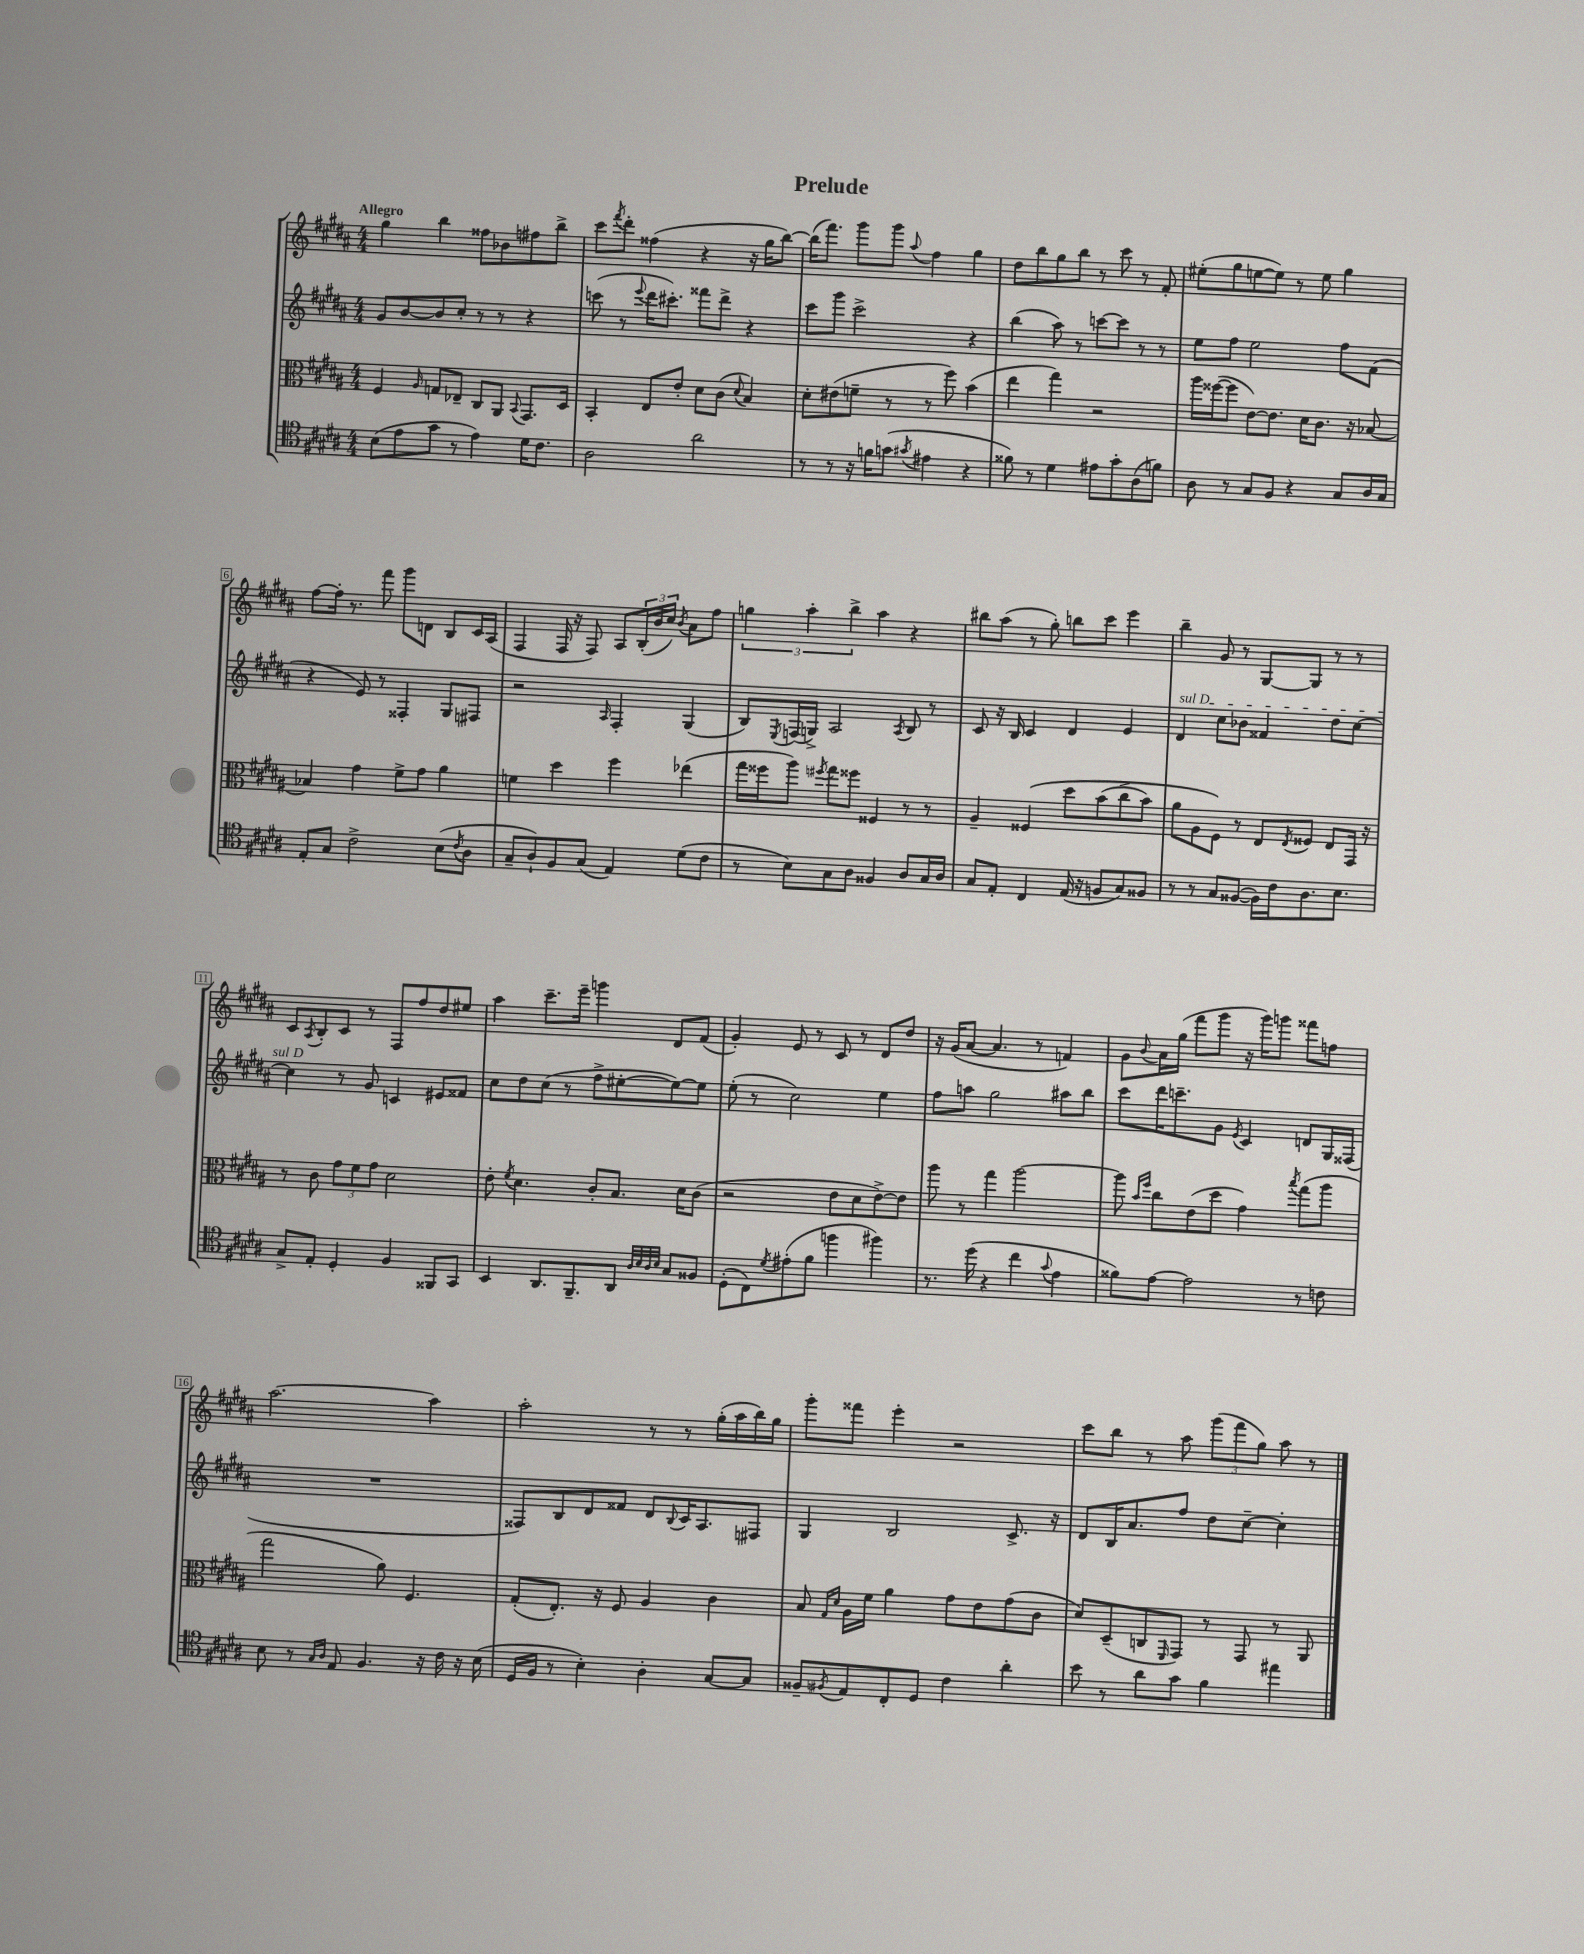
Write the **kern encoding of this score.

**kern	**kern	**kern	**kern
*staff4	*staff3	*staff2	*staff1
*clefC4	*clefC3	*clefG2	*clefG2
*k[f#c#g#d#a#]	*k[f#c#g#d#a#]	*k[f#c#g#d#a#]	*k[f#c#g#d#a#]
*M4/4	*M4/4	*M4/4	*M4/4
(8B	4F#	8g#	4gg#
8e	.	[8b	.
.	16qqA#	.	.
8g#	8G	8b]	4bb
8r	8E-~	8cc#'	.
4e)	8C#	8r	8ff##
.	8AA#	8r	8b-
.	8qqBB	.	.
16d#	8.GG#	4r	8ff#
8.c#	.	.	.
.	.	.	8bb^
.	16D#	.	.
=	=	=	=
2A#	4BB'	(8ccc	8ccc#
.	.	.	8qfff#
.	.	8r	8ddd#'
.	.	8qqeee	.
.	8E	16ddd#	(4ff##
.	.	8.ccc#')	.
.	8e'	.	.
2a#	8d#	8fff##	4r
.	(8c#	8ddd#^	.
.	8qqd#	.	.
.	4B)	4r	16r
.	.	.	16gg#
.	.	.	[8bb)
=	=	=	=
8r	8d#'	8ccc#	(16bb]
.	.	.	8.fff#)
8r	(8e#	8ggg#	.
16r	8f~	2ccc#^	8ggg#
16f	.	.	.
(8g	8r	.	8ggg#
8qg#	.	.	8qqaa#
4e#	8r	.	4ff#
.	8ff#)	.	.
4r	(4b	4r	4gg#
=	=	=	=
8f##)	4ee	(4bb	8dd#
8r	.	.	8bb
4d#	4gg#)	8aa#)	8gg#
.	.	8r	8bb
8e#	2r	[8ccc	8r
8g#'	.	8ccc]	8ccc#
(8A#	.	8r	8r
8f)	.	8r	8f#'
=	=	=	=
8A#	16aa#	8ee	(8ee#'
.	([16ff##	.	.
8r	8ff##]	8ff#	8gg#
8G#	[8e)	2ee	[8ee
8F#	8.e]	.	8ee])
4r	.	.	8r
.	16d#	.	.
.	8.c#	.	8ee
8G#	.	8ff#	4gg#
.	16r	.	.
16A#	[8B-	(8f#	.
16G#	.	.	.
=	=	=	=
8E'	4B-]	4r	[8ff#
8G#	.	.	16ff#']
.	.	.	8.r
2c#^	4g#	8e)	.
.	.	8r	8fff#
.	8f#^	4F##'	8ggg#
.	8g#	.	8d
(8B	4a#	8G#	8B
8qc#	.	.	.
8A#	.	8F#	16c#
.	.	.	(16A#
=	=	=	=
8G#~	4f	2r	4F#
8A#`)	.	.	.
8F#	4dd#	.	16F#
.	.	.	16r
(8G#	.	.	8F#)
.	.	16qqA#	.
4E)	4ff#	4F#'	8A#
.	.	.	(24B'
.	.	.	24b
.	.	.	24cc#)
.	.	.	8qb
(8d#	(4ee-	(4G#	8a#
8c#	.	.	8ff#
=	=	=	=
8r	16gg#	8B)	6gg
.	16ff##	.	.
.	.	8qE	.
8B)	8aa#)	(16F	.
.	.	.	6aa#'
.	.	16G^)	.
.	8qff#	.	.
8G#	8gg#	2A#	.
.	.	.	6bb^
8A#	8ff##	.	.
4F##	4F##	.	4aa#
.	.	8qA#	.
8A#	8r	8B	4r
16G#	8r	8r	.
16A#	.	.	.
=	=	=	=
8G#	4A#~	8c#	8bb#
8E'	.	16r	(8aa#
.	.	16B	.
4C#	&(4F##	4c#	8r
.	.	.	8gg#')
(16E	8dd#	4d#	8bb
16r	.	.	.
8F	(8b	.	8ccc#
8G#)	8cc#^	4e	4eee
8F##	8b)	.	.
=	=	=	=
8r	8a#	4d#	4bb~
8r	8A#	.	.
8G#	8F#&)	8cc#	8g#
([8F##	8r	8b-	8r
16F##])	8E	4f##	[8G#
16c#	.	.	.
.	8qE	.	.
8.A#	8F##	.	8G#]
.	8E	8dd#	8r
8.B	.	.	.
.	16GG#	[8cc#	8r
.	16r	.	.
=	=	=	=
8G#^	8r	4cc#]	8c#
.	.	.	8qA#
8E'	8c#	.	8B'
4D#'	12g#	8r	8c#
.	12f#	.	.
.	.	8g#	8r
.	12g#	.	.
4F#	2d#	4c	8F#
.	.	.	8ff#
8FF##	.	8e#	8dd#
8GG#	.	8f##	8ee#
=	=	=	=
4BB	8e'	8cc#	4aa#
.	8qf#	.	.
.	4.d#	8dd#	.
8.AA#	.	(8cc#	8.ccc#~
.	.	8r	.
8.FF#~	.	.	16eee~
.	8c#'	8ff#^	4ggg
8AA#	8.B	[8ee#'	.
32qqA#	.	.	.
32qqB	.	.	.
32qqA#	.	.	.
32qqB	.	.	.
8G#	.	8ee#_)	8d#
.	16d#	.	.
8F##	(8c#	8ee#]	(8f#
=	=	=	=
(8D#'	2r	(8ee'	4g#')
8C#)	.	8r	.
8qd#	.	.	.
(8e#'	.	2cc#)	8e
8f#	.	.	8r
4ff	8e	.	8c#
.	8d#	.	8r
4ff#)	[8e^)	4ee	8d#
.	8e]	.	8dd#
=	=	=	=
8.r	8aa#	8ff#	16r
.	.	.	(16g#
.	8r	8aa	[8a#
(16dd#	.	.	.
4r	4gg#	2gg#	4.a#]
4cc#	[2aa#	.	.
.	.	.	8r
8qqg#	.	.	.
4e	.	8aa#	4f)
.	.	8bb	.
=	=	=	=
8f##)	8aa#]	8ccc#	8g#
.	16qqb	.	.
.	16qqff#	.	8qqb
[8e	8cc#	16ddd#	16a#
.	.	8.ccc~	(16gg#
2e]	(8e	.	8fff#
.	8dd#	8g#	8ggg#
.	.	8qe	.
.	4g#)	4c#	16r
.	.	.	16ggg#)
.	.	.	8ggg
.	8qbb	.	.
8r	(8gg#	8d	8fff##
8c	8aa#	16G#	8ff
.	.	(16F##	.
=	=	=	=
8B	2gg#	1r	[2.aa#
8r	.	.	.
16qqG#	.	.	.
16qqA#	.	.	.
8E	.	.	.
4.F#	.	.	.
.	8a#)	.	.
.	4.F#	.	.
16r	.	.	4aa#]
16c#	.	.	.
16r	.	.	.
(16B	.	.	.
=	=	=	=
16D#	(8G#'	8F##)	2aa#'
16F#	.	.	.
8r	8.E')	8B	.
4B')	.	8d#	.
.	16r	.	.
.	8F#	8f##	.
4A#'	4A#	8d#	8r
.	.	8qqB	.
.	.	16c#	8r
.	.	8.A#	.
[8G#	4c#	.	(16gg#'
.	.	.	16aa#
8G#]	.	8F#	16bb)
.	.	.	16gg#
=	=	=	=
8F##~	8B	4G#	8ggg#'
.	16qqG#	.	.
8qF#	16qqd#	.	.
8E	16A#	.	8fff##
.	16f#	.	.
8C#'	4a#	2B	4eee'
8D#	.	.	.
4c#	8g#	.	2r
.	8e	.	.
4a#'	(8g#	8.c#^	.
.	8c#	.	.
.	.	16r	.
=	=	=	=
8b	8d#)	8d#	8ccc#
8r	(8D#~	16B	8bb
.	.	8.a#	.
8a#	8C	.	8r
.	16qqFF#	.	.
8g#	8GG#)	8ff#	8aa#
4f#	8r	8dd#	(12ggg#
.	.	.	12fff#
.	8GG#	[8cc#~	.
.	.	.	12gg#)
4ee#	8r	4cc#']	8aa#
.	8AA#	.	8r
==	==	==	==
*-	*-	*-	*-
